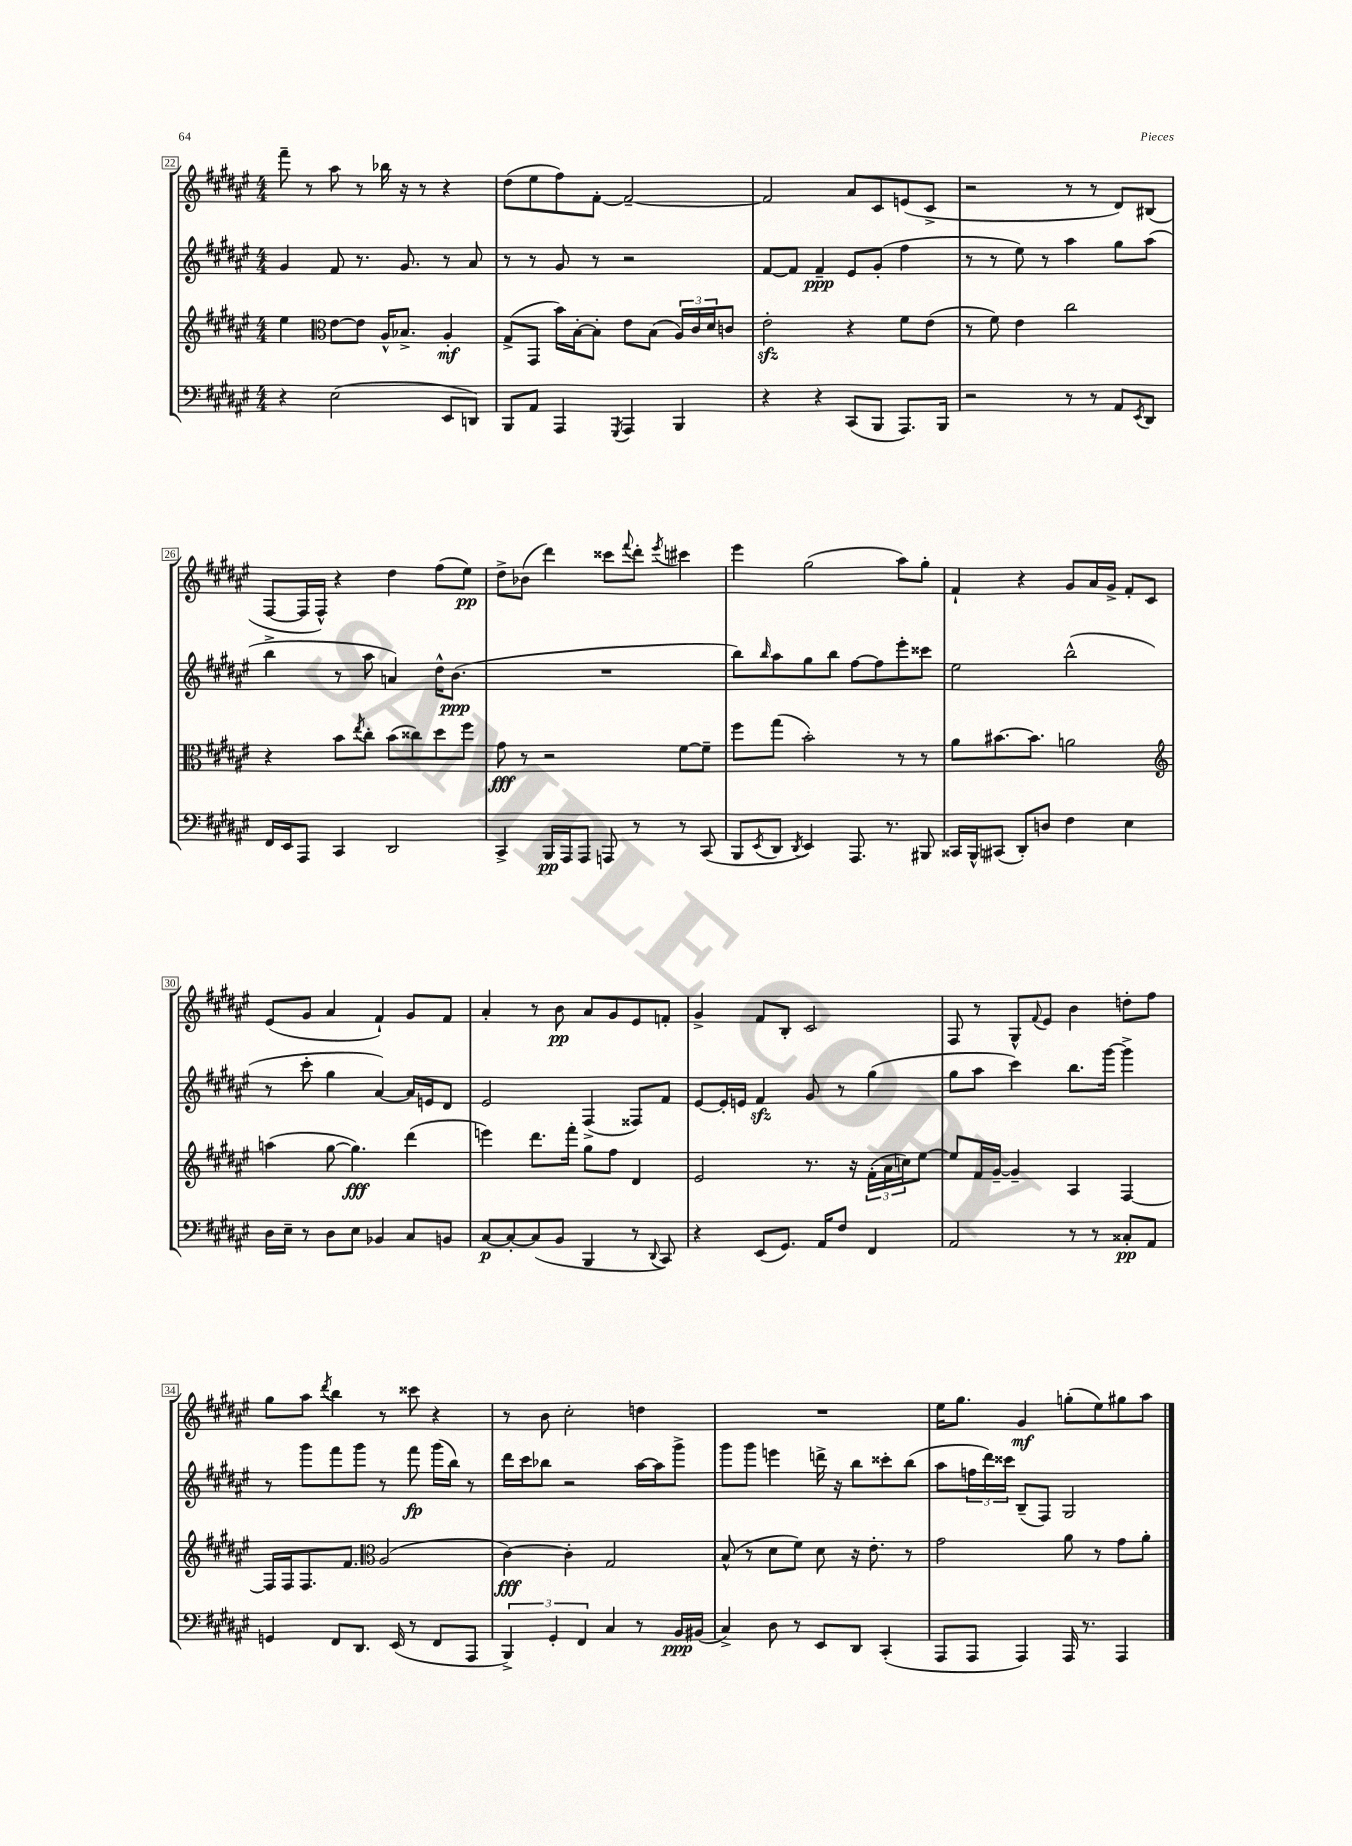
<<
\new StaffGroup <<
\new Staff = "s0" {
    \clef treble \key fis \major \numericTimeSignature \time 4/4
    fis'''8-- r8 ais''8 r8 bes''16 r16 r8 r4 |
    dis''8( eis''8 fis''8) fis'8~-. fis'2~-- |
    fis'2 ais'8 cis'8 e'8( cis'8-> |
    r2 r8 r8 dis'8) bis8( |
    fis8~ fis16 fis16-^) r4 dis''4 fis''8( eis''8\pp) |
    dis''8-> bes'8( dis'''4) cisis'''8 \appoggiatura { fis'''8 } dis'''8-. \acciaccatura { eis'''8 } cis'''4 |
    eis'''4 gis''2( ais''8) gis''8-. |
    fis'4-! r4 gis'8 ais'16 gis'16-> fis'8-. cis'8 |
    eis'8( gis'8 ais'4 fis'4-!) gis'8 fis'8 |
    ais'4-. r8 b'8\pp ais'8 gis'8 eis'8 f'8-. |
    gis'4-> fis'8 b8-. cis'2 |
    fis8 r8 gis8-^ \appoggiatura { fis'8 } eis'8 b'4 d''8-. fis''8 |
    gis''8 ais''8 \acciaccatura { dis'''8 } b''4 r8 cisis'''8 r4 |
    r8 b'8 cis''2-. d''4 |
    R1 |
    eis''16 gis''8. gis'4\mf g''8-.( eis''8) gis''8 ais''8 \bar "|." |
}
\new Staff = "s1" {
    \clef treble \key fis \major \numericTimeSignature \time 4/4
    gis'4 fis'8 r8. gis'8. r8 ais'8 |
    r8 r8 gis'8 r8 r2 |
    fis'8~ fis'8 fis'4--\ppp eis'8 gis'8-.( fis''4 |
    r8 r8 eis''8) r8 ais''4 gis''8 ais''8( |
    b''4-> r8 ais''8 a'4) dis''16-^ b'8.\ppp( |
    R1 |
    b''8) \grace { b''16 } ais''8 gis''8 b''8 fis''8~ fis''8 eis'''8-. cisis'''8 |
    eis''2 b''2-^( |
    r8 cis'''8-. gis''4 ais'4~) ais'16 e'16 dis'8 |
    eis'2 fis4->( fisis8) fis'8 |
    eis'8~ eis'16-. e'16 fis'4\sfz gis'8 r8 gis''4( |
    gis''8 ais''8 cis'''4) b''8. gis'''16~ gis'''4-> |
    r8 gis'''8 fis'''8 gis'''8 r8 fis'''8\fp gis'''16( b''16) r8 |
    dis'''16 cis'''16 bes''8 r2 ais''16~ ais''16 gis'''8-> |
    gis'''8 gis'''8 e'''4 d'''16-> r16 b''8 cisis'''8-. b''8( |
    ais''8 \tuplet 3/2 { f''16 dis'''16) cisis'''16 } b8--( fis8) gis2 \bar "|." |
}
\new Staff = "s2" {
    \clef treble \key fis \major \numericTimeSignature \time 4/4
    eis''4 \clef alto eis'8~ eis'8 ais16-^ bes8.-> ais4-.\mf |
    gis8->( gis,8 b'16) b16~-. b8-. eis'8 b8( \tuplet 3/2 { ais16) cis'16 dis'16 } c'8 |
    eis'2-.\sfz r4 fis'8 eis'8( |
    r8 fis'8) eis'4 cis''2 |
    r4 b'8 \acciaccatura { eis''8 } cis''8-. b'8( cisis''8) dis''8 fis''8 |
    gis'8\fff r8 r2 fis'8~ fis'8-- |
    fis''8 gis''8( b'2-.) r8 r8 |
    ais'8 bis'8.~ bis'8. a'2 |
    \clef treble a''4( gis''8~ gis''4.\fff) dis'''4( |
    e'''4) dis'''8. fis'''16-. gis''8 fis''8 dis'4 |
    eis'2 r8. r16 \tuplet 3/2 { fis'16-.( ais'16 c''16) } eis''8~ |
    eis''8 fis'16 gis'16~-- gis'4-- ais4 fis4~ |
    fis16 fis16 fis8. fis'8. \clef alto ais2( |
    cis'4~\fff) cis'4-. gis2 |
    b8-^( r8 dis'8 fis'8) dis'8 r16 eis'8.-. r8 |
    gis'2 ais'8 r8 gis'8 ais'8-. \bar "|." |
}
\new Staff = "s3" {
    \clef bass \key fis \major \numericTimeSignature \time 4/4
    r4 eis2( eis,8 d,8) |
    b,,8 ais,8 ais,,4 \acciaccatura { gis,,8 } ais,,4 b,,4 |
    r4 r4 cis,8( b,,8 ais,,8.) b,,16 |
    r2 r8 r8 ais,8 \acciaccatura { eis,8 } dis,8 |
    fis,16 eis,16 ais,,8 cis,4 dis,2 |
    cis,4-> b,,16\pp ais,,16 ais,,8 a,,8 r8 r8 cis,8( |
    b,,8 \acciaccatura { eis,8 } dis,8 \acciaccatura { dis,8 } eis,4) ais,,8. r8. bis,,8 |
    cisis,16 b,,16-^ cis,8( dis,8-.) d8 fis4 eis4 |
    dis16 eis16-- r8 dis8 eis8 bes,4 cis8 b,8 |
    cis8~\p cis8~-. cis8( b,8 b,,4 r8 \appoggiatura { dis,8 } cis,8) |
    r4 eis,8( gis,8.) ais,16 fis8 fis,4 |
    ais,2 r8 r8 cisis8-.\pp ais,8 |
    g,4 fis,8 dis,8. eis,16( r8 fis,8 ais,,8 |
    \tuplet 3/2 { b,,4->) gis,4-. fis,4 } cis4 r8 b,16\ppp bis,16( |
    cis4->) dis8 r8 eis,8 dis,8 cis,4-.( |
    ais,,8 ais,,8 ais,,4) ais,,16 r8. ais,,4 \bar "|." |
}
>>
>>
\layout { \context { \Score currentBarNumber = #22 \override BarNumber.stencil = #(make-stencil-boxer 0.1 0.3 ly:text-interface::print) } }
